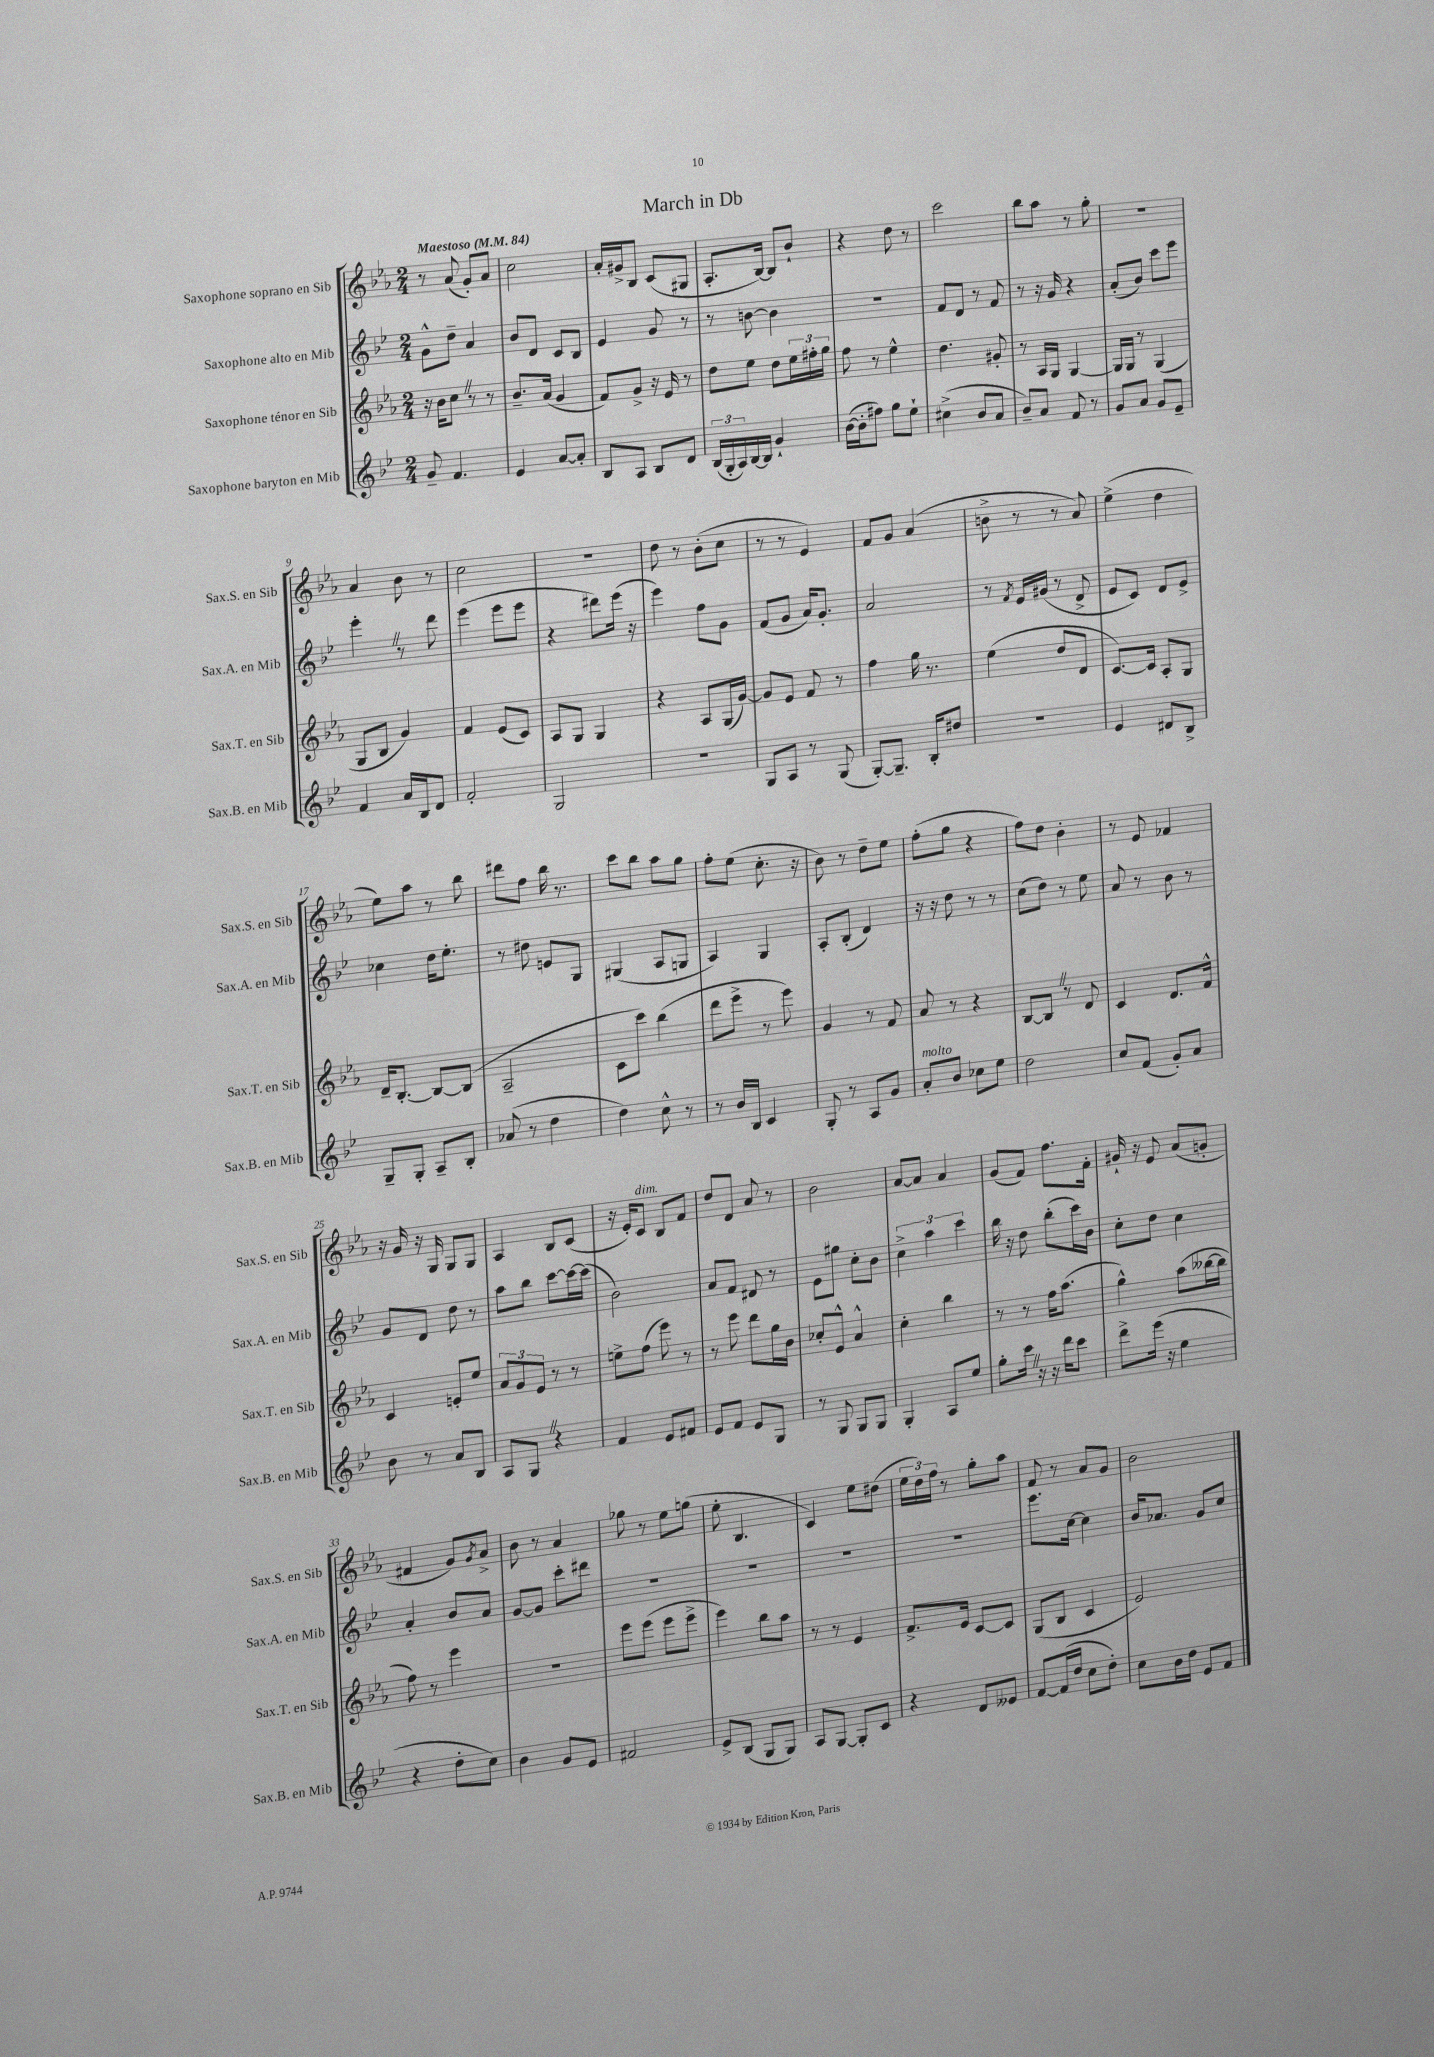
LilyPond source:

\header { title = "March in Db" }
<<
\new StaffGroup <<
\new Staff = "s0" \with { instrumentName = "Saxophone soprano en Sib" shortInstrumentName = "Sax.S. en Sib" } {
    \clef treble \key ees \major \numericTimeSignature \time 2/4 \tempo "Maestoso" 4 = 84
    r8 aes'8( g'8-.) aes'8 |
    c''2 |
    aes'16-. gis'16-> bes8 c'8( gis8 |
    aes8.-. bes16~) bes8 bes'8-! |
    r4 d''8 r8 |
    c'''2 |
    bes''8 aes''8 r8 g''8-. |
    r2 |
    aes'4 bes'8 r8 |
    c''2 |
    r2 |
    d''8 r8 bes'8-.( c''8 |
    r8 r8 ees'4) |
    f'8 g'8 aes'4( |
    b'8-> r8 r8 aes'8) |
    ees''4->( d''4 |
    ees''8) aes''8 r8 bes''8 |
    dis'''8 f''8 bes''16 r8. |
    c'''8 bes''8 aes''8 g''8 |
    f''8-. ees''8( c''8.-. r16 |
    bes'8) r8 d''8-- ees''8 |
    f''8-.( g''8 r4 |
    f''8) d''8 bes'4-. |
    r8 ees'8 fes'4 |
    r16 g'16 r16 g16 g8 g8 |
    aes4 bes8 c'8( |
    r16 ees'16-.) c'8^\markup { \italic "dim." } bes8 f'8 |
    d''8 d'8 aes'8 r8 |
    bes'2 |
    aes'8~ aes'8 aes'4 |
    g'8( f'8) f''8. f'16-. |
    gis'16-! r16 ees'8 aes'8( g'8-. |
    fis'4 g'8) \acciaccatura { g'8 } aes'8-> |
    bes'8 r8 aes'4 |
    ges''8 r8 ees''8 g''8( |
    ees''8-. bes4. |
    c'4) ees''8 dis''8( |
    \tuplet 3/2 { ees''16 d''16) f''16 } r8 g''8-. aes''8 |
    f'8 r8 aes'8 g'8 |
    bes'2 \bar "|." |
}
\new Staff = "s1" \with { instrumentName = "Saxophone alto en Mib" shortInstrumentName = "Sax.A. en Mib" } {
    \clef treble \key bes \major \numericTimeSignature \time 2/4
    g'8-^ d''8-- a'4 |
    bes'8 d'8 c'8 bes8 |
    ees'4 g'8 r8 |
    r8 b'8~ b'4 |
    R2 |
    f'8 d'8 r8 f'8 |
    r8 r16 g'16 r4 |
    a'8-.( bes'8) c'''8 ees'''8 |
    ees'''4-. \once \override BreathingSign.text = \markup { \musicglyph "scripts.caesura.straight" } \breathe r8 d'''8 |
    ees'''4( ees'''8 ees'''8 |
    r4 dis'''8) ees'''16( r16 |
    ees'''4) f''8 g'8 |
    f'8( g'8 a'16) g'8.-. |
    a'2 |
    r8 \acciaccatura { f'8 } ees'16 gis'16( r8 d'8-> |
    ees'8 c'8) d'8 ees'8-> |
    ces''4 d''16 ees''8.-. |
    r8 dis''8 e'8 g8 |
    gis4( a8 g8 |
    a4) g4 |
    a8-. bes8-.( d'4) |
    r16 r16 d''8 r8 r8 |
    c''8( d''8) r8 ees''8 |
    a'8 r8 bes'8 r8 |
    g'8 d'8 d''8 r8 |
    a''8 bes''8 c'''8~ c'''16~ c'''16( |
    bes'2) |
    a'8 f'8 dis'8 r8 |
    ees'8 gis''8 c''8-. bes'8 |
    \tuplet 3/2 { c''4-> a''4 c'''4 } |
    bes''16 r16 d''8 bes''8-.( c'''16) bes'16 |
    c''8-. d''8 c''4 |
    a'4-. bes'8 a'8 |
    g'8~ g'8 c'''8-. dis'''8 |
    R2 |
    R2 |
    R2 |
    R2 |
    ees'''8. c''16~ c''4 |
    bes'16 aes'8. g'8 c''8 \bar "|." |
}
\new Staff = "s2" \with { instrumentName = "Saxophone ténor en Sib" shortInstrumentName = "Sax.T. en Sib" } {
    \clef treble \key ees \major \numericTimeSignature \time 2/4
    r16 bes'16 c''8 \once \override BreathingSign.text = \markup { \musicglyph "scripts.caesura.straight" } \breathe r8 r8 |
    bes'8.-- aes'16( g'4 |
    f'8) g'8-> r16 ees'16 r8 |
    d''8 ees''8 d''8 \tuplet 3/2 { ees''16 fis''16-. g''16 } |
    f''8 r8 ees''4-^ |
    d''4. gis'8-. |
    r8 aes16 g16 g4~ |
    g16 g16 r8 g4( |
    g8 bes8 g'4) |
    f'4 ees'8( c'8) |
    aes8 g8 g4 |
    r4 aes8 g16( g'16~) |
    g'8 ees'8 f'8 r8 |
    f''4 g''16 r8. |
    ees''4( d''8 d'8 |
    c'8.~) c'16 aes8-. g8 |
    d'16-- bes8.~-. bes8~ bes8( |
    aes2-- |
    c'8 c'''8) bes''4( |
    d'''8 ees'''8-> r8 ees'''8) |
    g'4 r8 f'8 |
    aes'8 r8 r4 |
    bes8~ bes8 \once \override BreathingSign.text = \markup { \musicglyph "scripts.caesura.straight" } \breathe r8 d'8 |
    c'4 d'8. f'16-^ |
    c'4 e'8-. ees''8 |
    \tuplet 3/2 { aes'8 g'8 ees'8 } r8 r8 |
    e''8-> f''8( ees'''8) r8 |
    r8 ees'''8 d'''8 g''16 bes'16 |
    ces''8-. ees'8-^ aes'4-^ |
    c''4-. bes''4 |
    r8 r8 f''16 aes''8.( |
    g''4-^) aes''8( beses''16~ beses''16 |
    f''8) r8 ees'''4 |
    r2 |
    ees'''8 ees'''8( ees'''8 ees'''8-> |
    ees'''4) bes''8 aes''8 |
    r8 r8 ees'4 |
    f'8.-> ees'16 c'8~ c'8 |
    g8( bes8 c'4 |
    ees'2) \bar "|." |
}
\new Staff = "s3" \with { instrumentName = "Saxophone baryton en Mib" shortInstrumentName = "Sax.B. en Mib" } {
    \clef treble \key bes \major \numericTimeSignature \time 2/4
    g'8-- f'4. |
    ees'4 a'8~ a'8-. |
    bes8 a8 bes8 d'8 |
    \tuplet 3/2 { bes16( g16-. a16) } bes16~ bes16 g'4-! |
    bes'16~( bes'16-. fis''8) g''8 ees''8-! |
    cis''4->( bes'8 a'8 |
    bes'8--) a'8 f'8 r8 |
    g'8 a'8 g'8 ees'8-- |
    f'4 a'16 bes16 d'8 |
    f'2-. |
    g2 |
    r2 |
    g8 a8 r8 g8( |
    g8~-.) g8.-- bes16-. dis''8 |
    R2 |
    ees'4 dis'8 bes8-> |
    g8-- g8-. a8-- bes8-. |
    aes'8( r8 d''4 |
    d''4) c''8-^ r8 |
    r8 bes'16 bes16 c'4 |
    g8-. r8 a8 g'8 |
    a'8-.^\markup { \italic "molto" } bes'8 ces''8 ees''8 |
    d''2 |
    c''8 f'8( g'8-.) a'8 |
    bes'8 r8 a'8 bes8 |
    a8 g8 \once \override BreathingSign.text = \markup { \musicglyph "scripts.caesura.straight" } \breathe r4 |
    f'4 ees'8 fis'8 |
    ees'8 f'8 ees'8 g8 |
    r8 g8 g8 g8 |
    g4-. a8 ees''8 |
    g''8-. c'''16 \once \override BreathingSign.text = \markup { \musicglyph "scripts.caesura.straight" } \breathe r16 r16 d'''16 c'''8 |
    d'''8-> ees'''16( r16 ees''4 |
    r4 d''8-. c''8) |
    bes'4 g'8 ees'8 |
    fis'2 |
    ees'8-> bes8( g8 g8) |
    a8 g8~ g8-. c'8 |
    r4 d'8 eeses'8 |
    f'8~ f'16( d''16 c''8 d''8-.) |
    c''8 bes'16 d''16 ees'8 f'8 \bar "|." |
}
>>
>>
